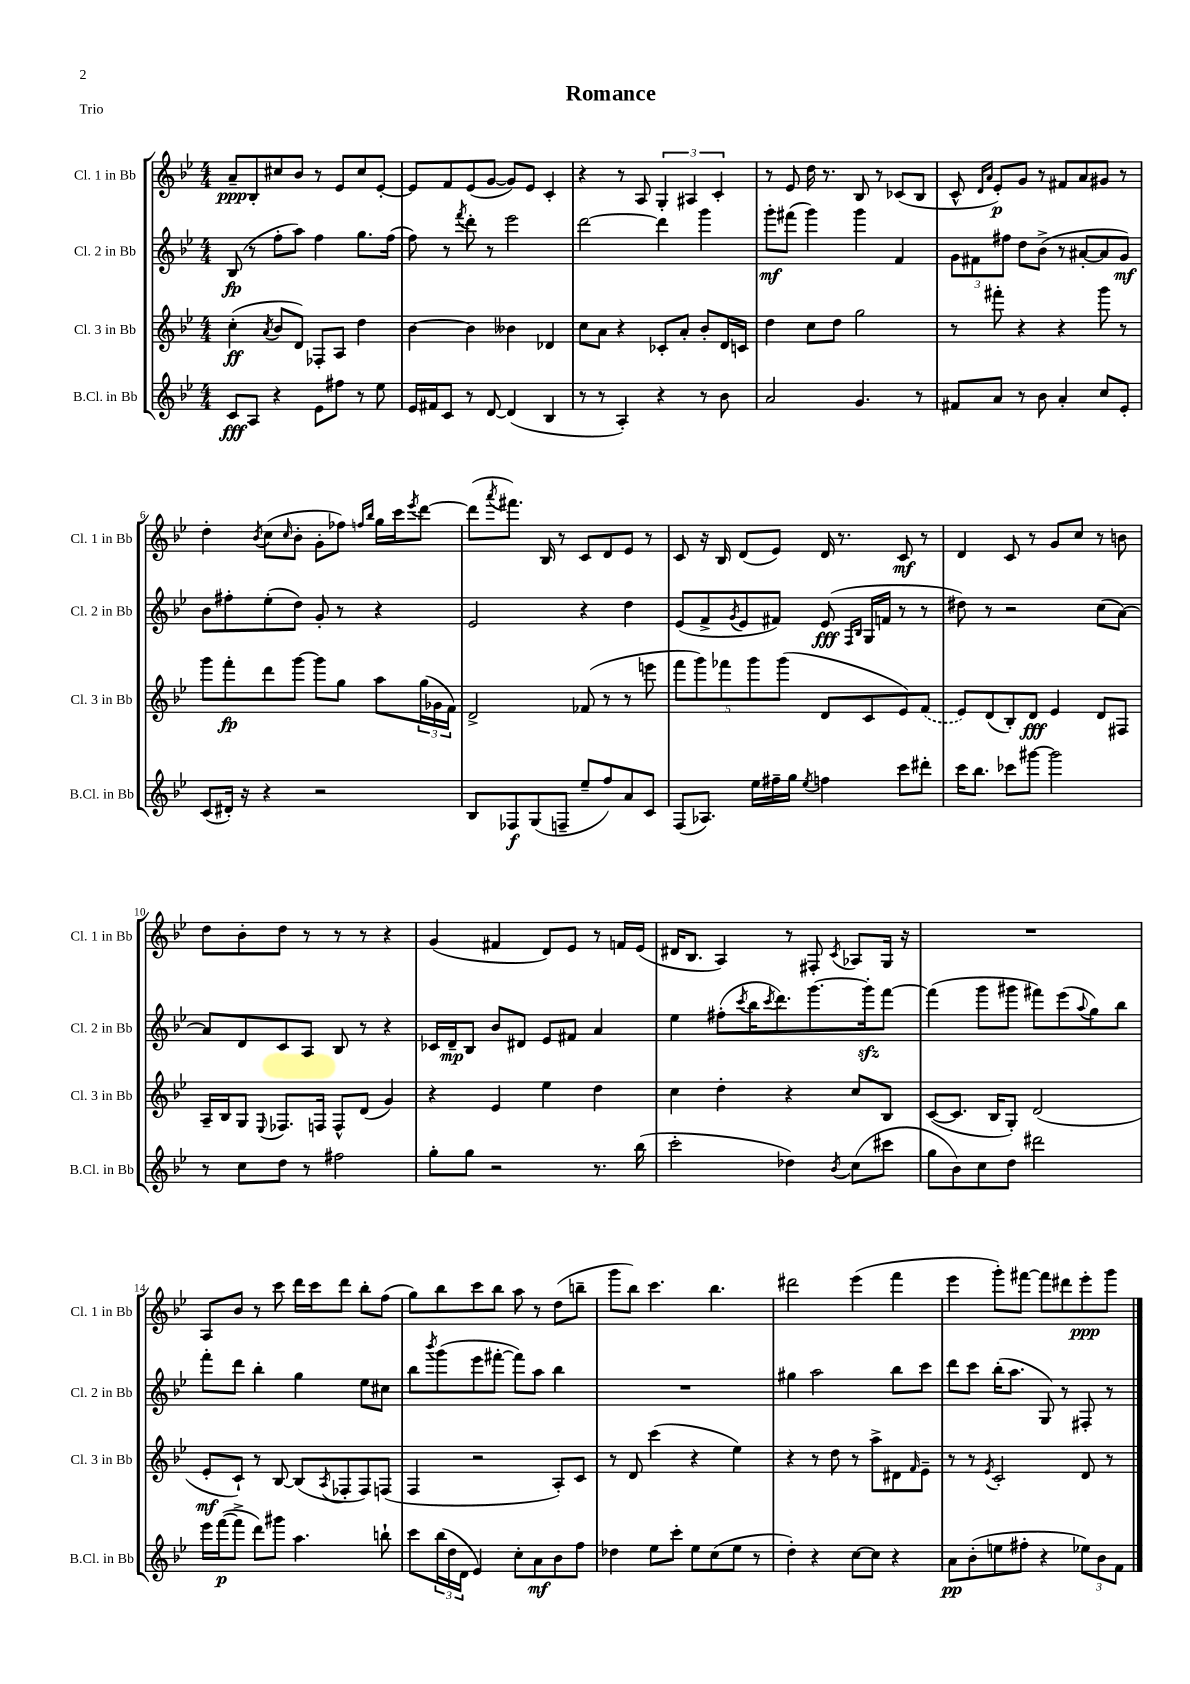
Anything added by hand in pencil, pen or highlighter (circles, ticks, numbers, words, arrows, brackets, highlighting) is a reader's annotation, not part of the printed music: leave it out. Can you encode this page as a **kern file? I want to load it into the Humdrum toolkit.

**kern	**dynam	**kern	**dynam	**kern	**dynam	**kern	**dynam
*part4	*part4	*part3	*part3	*part2	*part2	*part1	*part1
*staff4	*staff4	*staff3	*staff3	*staff2	*staff2	*staff1	*staff1
*I"B.Cl. in Bb	*	*I"Cl. 3 in Bb	*	*I"Cl. 2 in Bb	*	*I"Cl. 1 in Bb	*
*I'B.Cl. in Bb	*	*I'Cl. 3 in Bb	*	*I'Cl. 2 in Bb	*	*I'Cl. 1 in Bb	*
*clefG2	*	*clefG2	*	*clefG2	*	*clefG2	*
*k[b-e-]	*	*k[b-e-]	*	*k[b-e-]	*	*k[b-e-]	*
*M4/4	*	*M4/4	*	*M4/4	*	*M4/4	*
=1	=1	=1	=1	=1	=1	=1	=1
8c/L	fff	(4cc'\	ff	(8B-/	fp	8a~/L	ppp
8A/J	.	.	.	8r	.	8B-'/	.
.	.	8qa/	.	.	.	.	.
4r	.	8b-/L	.	8ff'\L	.	8cc#X/	.
.	.	8d/J)	.	8aa\J)	.	8b-/J	.
8e-\L	.	8F-X'/L	.	4ff\	.	8r	.
8ff#X\J	.	8A/J	.	.	.	8e-/L	.
8r	.	4dd\	.	8.gg\L	.	8cc#/	.
8ee-\	.	.	.	.	.	[8e-'/J	.
.	.	.	.	(16ff\Jk	.	.	.
=2	=2	=2	=2	=2	=2	=2	=2
16e-/LL	.	[4b-\	.	8ff\)	.	8e-/L]	.
16f#X/J	.	.	.	.	.	.	.
8c/J	.	.	.	8r	.	8f/	.
.	.	.	.	8qfff/	.	.	.
8r	.	4b-\]	.	8ddd'\	.	(8e-/	.
[8d/	.	.	.	8r	.	[8g/J	.
(4d/]	.	4b--X\	.	2eee-\	.	8g/L])	.
.	.	.	.	.	.	8e-/J	.
4B-/	.	4d-X/	.	.	.	4c'/	.
=3	=3	=3	=3	=3	=3	=3	=3
8r	.	8cc\L	.	[2ddd\	.	4r	.
8r	.	8a\J	.	.	.	.	.
4A'/)	.	4r	.	.	.	8r	.
.	.	.	.	.	.	8A/	.
4r	.	8c-X'/L	.	4ddd\]	.	6G'/	.
.	.	8a'/J	.	.	.	.	.
.	.	.	.	.	.	6A#X/	.
8r	.	8b-'/L	.	4ggg\	.	.	.
.	.	.	.	.	.	6c'/	.
8b-\	.	16d/L	.	.	.	.	.
.	.	16cn/JJ	.	.	.	.	.
=4	=4	=4	=4	=4	=4	=4	=4
2a/	.	4dd\	.	8ggg'\L	mf	8r	.
.	.	.	.	(8fff#X\J	.	8e-/	.
.	.	8cc\L	.	4ggg\)	.	16dd\	.
.	.	.	.	.	.	8.r	.
.	.	8dd\J	.	.	.	.	.
4.g/	.	2gg\	.	4ggg\	.	8B-/	.
.	.	.	.	.	.	8r	.
.	.	.	.	4f/	.	(8c-X/L	.
8r	.	.	.	.	.	8B-/J	.
=5	=5	=5	=5	=5	=5	=5	=5
8f#X/L	.	8r	.	12g\L	.	8c^^/	.
.	.	.	.	12f#X\	.	.	.
.	.	.	.	.	.	16qqd/LL	.
.	.	.	.	.	.	16qqa/JJ	.
8a/J	.	8fff#X'\	.	.	.	8e-'/L)	p
.	.	.	.	12ff#X\J	.	.	.
8r	.	4r	.	8dd\L	.	8g/J	.
8b-\	.	.	.	(8b-^\J	.	8r	.
4a'/	.	4r	.	8r	.	8f#X/L	.
.	.	.	.	[8a#X'/L	.	8a/	.
8cc/L	.	8ggg\	.	8a#/]	.	8g#X/J	.
8e-'/J	.	8r	.	8g/J)	mf	8r	.
!!LO:LB:g=z
=6	=6	=6	=6	=6	=6	=6	=6
(8c/L	.	8ggg\L	.	8b-\L	.	4dd'\	.
16d#X'/Jk)	.	8fff'\	fp	8ff#X'\	.	.	.
16r	.	.	.	.	.	.	.
.	.	.	.	.	.	8qb-/	.
4r	.	8ddd\	.	(8ee-'\	.	(8cc\L	.
.	.	.	.	.	.	16qqcc/	.
.	.	[8ggg\J	.	8dd\J)	.	8b-'\J	.
2r	.	8ggg\L]	.	8g'/	.	8g'\L	.
.	.	8gg\J	.	8r	.	8ff-X\J)	.
.	.	.	.	.	.	16qqffn/LL	.
.	.	.	.	.	.	16qqbb-/JJ	.
.	.	8aa\L	.	4r	.	16gg\LL	.
.	.	.	.	.	.	16ccc\J	.
.	.	.	.	.	.	8qeee-/	.
.	.	(24gg\L	.	.	.	[8ddd\J	.
.	.	24g-X\	.	.	.	.	.
.	.	24f\JJ)	.	.	.	.	.
=7	=7	=7	=7	=7	=7	=7	=7
8B-/L	.	2d^/	.	2e-/	.	(8ddd\L]	.
.	.	.	.	.	.	8qaaa/	.
8F-X/	f	.	.	.	.	8.fff#X\J)	.
(8G/	.	.	.	.	.	.	.
.	.	.	.	.	.	16B-/	.
8Fn~/J	.	.	.	.	.	8r	.
8ee-~/L	.	(8f-X/	.	4r	.	8c/L	.
8ff/)	.	8r	.	.	.	8d/	.
8a/	.	8r	.	4dd\	.	8e-/J	.
8c/J	.	8eeen\	.	.	.	8r	.
=8	=8	=8	=8	=8	=8	=8	=8
(8F/L	.	10fff\L	.	(8e-/L	.	8c/	.
.	.	10ggg\)	.	.	.	.	.
8.A-X/J)	.	.	.	8f^/	.	16r	.
.	.	.	.	.	.	16B-/	.
.	.	10fff-X\	.	.	.	.	.
.	.	.	.	8qg/	.	.	.
.	.	.	.	8e-/	.	(8d/L	.
.	.	10ggg\	.	.	.	.	.
16ee-\LL	.	.	.	.	.	.	.
16ff#X~\	.	.	.	8f#X/J)	.	8e-/J)	.
.	.	(10ggg\J	.	.	.	.	.
16gg\JJ	.	.	.	.	.	.	.
8qee-/	.	.	.	.	.	.	.
4ffn\	.	8d/L	.	(8e-/	fff	16d/	.
.	.	.	.	.	.	8.r	.
.	.	.	.	16qqF/LL	.	.	.
.	.	.	.	16qqB-/JJ	.	.	.
.	.	8c/	.	16G/LL	.	.	.
.	.	.	.	16fn/JJ	.	.	.
8ccc\L	.	8e-/)	.	8r	.	8c/	mf
8ddd#X'\J	.	(8f/J	.	8r	.	8r	.
=9	=9	=9	=9	=9	=9	=9	=9
16ccc\KL	.	8e-/L)	.	8dd#X\)	.	4d/	.
8.bb-\J	.	.	.	.	.	.	.
.	.	(8d/	.	8r	.	.	.
8ccc-X\L	.	8B-'/)	.	2r	.	8c/	.
[8ggg#X\J	.	8d/J	fff	.	.	8r	.
2ggg#\]	.	4e-/	.	.	.	8g/L	.
.	.	.	.	.	.	8cc/J	.
.	.	8d/L	.	(8cc\L	.	8r	.
.	.	8F#X/J	.	[8a\J)	.	8bn\	.
!!LO:LB:g=z
=10	=10	=10	=10	=10	=10	=10	=10
8r	.	16A~/LL	.	8a/L]	.	8dd\L	.
.	.	16B-/J	.	.	.	.	.
8cc\L	.	8G/J	.	8d/	.	8b-'\	.
.	.	8qqE-/	.	.	.	.	.
8dd\J	.	8.F-X/L	.	8c/	.	8dd\J	.
8r	.	.	.	8A/J	.	8r	.
.	.	16Fn/Jk	.	.	.	.	.
2ff#X\	.	8F^^/L	.	8B-/	.	8r	.
.	.	(8d/J	.	8r	.	8r	.
.	.	4g/)	.	4r	.	4r	.
=11	=11	=11	=11	=11	=11	=11	=11
8gg'\L	.	4r	.	16c-X/LL	.	(4g/	.
.	.	.	.	16d~/J	mp	.	.
8gg\J	.	.	.	8B-/J	.	.	.
2r	.	4e-/	.	8b-/L	.	4f#X/	.
.	.	.	.	8d#X/J	.	.	.
.	.	4ee-\	.	8e-/L	.	8d/L)	.
.	.	.	.	8f#X/J	.	8e-/J	.
8.r	.	4dd\	.	4a/	.	8r	.
.	.	.	.	.	.	16fn/LL	.
(16bb-\	.	.	.	.	.	(16e-/JJ	.
=12	=12	=12	=12	=12	=12	=12	=12
2ccc'\	.	4cc\	.	4ee-\	.	16d#X/KL	.
.	.	.	.	.	.	8.B-/J	.
.	.	4dd'\	.	(8ff#X'\L	.	4A/)	.
.	.	.	.	8qccc/	.	.	.
.	.	.	.	16bb-\K	.	.	.
.	.	.	.	8qccc/	.	.	.
.	.	.	.	8.ddd\)	.	.	.
4dd-X\)	.	4r	.	.	.	8r	.
.	.	.	.	[8.ggg\	.	8F#X'/	.
8qb-/	.	.	.	.	.	8qc/	.
(8cc\L	.	8cc/L	.	.	.	8A-X/L	.
.	.	.	.	16gggzz'\k]	.	.	.
8ccc#X\J	.	8B-/J	.	[8fff\J	.	16G/Jk	.
.	.	.	.	.	.	16r	.
=13	=13	=13	=13	=13	=13	=13	=13
8gg\L	.	([8c/L	.	(4fff\]	.	1r	.
8b-\)	.	8.c/J]	.	.	.	.	.
8cc\	.	.	.	8ggg\L	.	.	.
.	.	16B-/KL	.	.	.	.	.
8dd\J	.	8G'/J)	.	8ggg#X\J	.	.	.
2ddd#X\	.	(2d/	.	8fff#X\L)	.	.	.
.	.	.	.	(8eee-\	.	.	.
.	.	.	.	8qqaa/	.	.	.
.	.	.	.	8gg\)	.	.	.
.	.	.	.	8bb-\J	.	.	.
!!LO:LB:g=z
=14	=14	=14	=14	=14	=14	=14	=14
16eee-\LL	.	8e-'/L	mf	8fff'\L	.	8A/L	.
([16fff\J	p	.	.	.	.	.	.
8fff^\J]	.	8c`/J)	.	8ddd\J	.	8b-/J	.
8ddd\L)	.	8r	.	4bb-'\	.	8r	.
8ggg#X\J	.	[8B-/	.	.	.	8ccc\	.
4.aa\	.	(8B-/L]	.	4gg\	.	16ddd\LL	.
.	.	.	.	.	.	16ccc\J	.
.	.	8qA/	.	.	.	.	.
.	.	8F-X'/	.	.	.	8ddd\J	.
.	.	8F-/)	.	8ee-\L	.	8bb-'\L	.
8bbn`\	.	(8Fn/J	.	8cc#X\J	.	(8ff\J	.
=15	=15	=15	=15	=15	=15	=15	=15
8ccc\L	.	4F/	.	8bb-\L	.	8gg\L)	.
.	.	.	.	8qbbb-/	.	.	.
(24bb-\L	.	.	.	(8ggg\	.	8bb-\	.
24dd\	.	.	.	.	.	.	.
24d\JJ	.	.	.	.	.	.	.
4e-/)	.	2r	.	8eee-\	.	8ccc\	.
.	.	.	.	[8fff#X'\J	.	8bb-\J	.
8cc'\L	.	.	.	8fff#\L])	.	8aa\	.
8a\	mf	.	.	8aa\J	.	8r	.
8b-\	.	8A'/L)	.	4bb-\	.	(8dd\L	.
8ff\J	.	8c/J	.	.	.	8bbn~\J	.
=16	=16	=16	=16	=16	=16	=16	=16
4dd-X\	.	8r	.	1r	.	8ggg\L	.
.	.	8d/	.	.	.	8bb-\J)	.
8ee-\L	.	(4ccc\	.	.	.	4.ccc\	.
8ccc'\J	.	.	.	.	.	.	.
8ee-\L	.	4r	.	.	.	.	.
(8cc\	.	.	.	.	.	4.bb-\	.
8ee-\J	.	4ee-\)	.	.	.	.	.
8r	.	.	.	.	.	.	.
=17	=17	=17	=17	=17	=17	=17	=17
4dd'\)	.	4r	.	4gg#X\	.	2ddd#X\	.
4r	.	8r	.	2aa\	.	.	.
.	.	8dd\	.	.	.	.	.
[8cc\L	.	8r	.	.	.	(4eee-\	.
8cc\J]	.	8aa^\L	.	.	.	.	.
4r	.	8d#X\	.	8bb-\L	.	4fff\	.
.	.	16qqf/	.	.	.	.	.
.	.	8e-~\J	.	8ccc\J	.	.	.
=18	=18	=18	=18	=18	=18	=18	=18
8a\L	pp	8r	.	8ddd\L	.	4eee-\	.
(8b-'\	.	8r	.	8ccc\J	.	.	.
.	.	8qe-/	.	.	.	.	.
8een\	.	2c'/	.	(16bb-'\KL	.	8ggg'\L)	.
.	.	.	.	8.aa\J	.	.	.
8ff#X'\J	.	.	.	.	.	[8fff#X\J	.
4r	.	.	.	8G/)	.	8fff#\L]	.
.	.	.	.	8r	.	8ddd#X\	.
12ee-X\L)	.	8d/	.	8F#X'/	.	8eee-'\	ppp
12b-\	.	.	.	.	.	.	.
.	.	8r	.	8r	.	8ggg\J	.
12f\J	.	.	.	.	.	.	.
==	==	==	==	==	==	==	==
*-	*-	*-	*-	*-	*-	*-	*-
